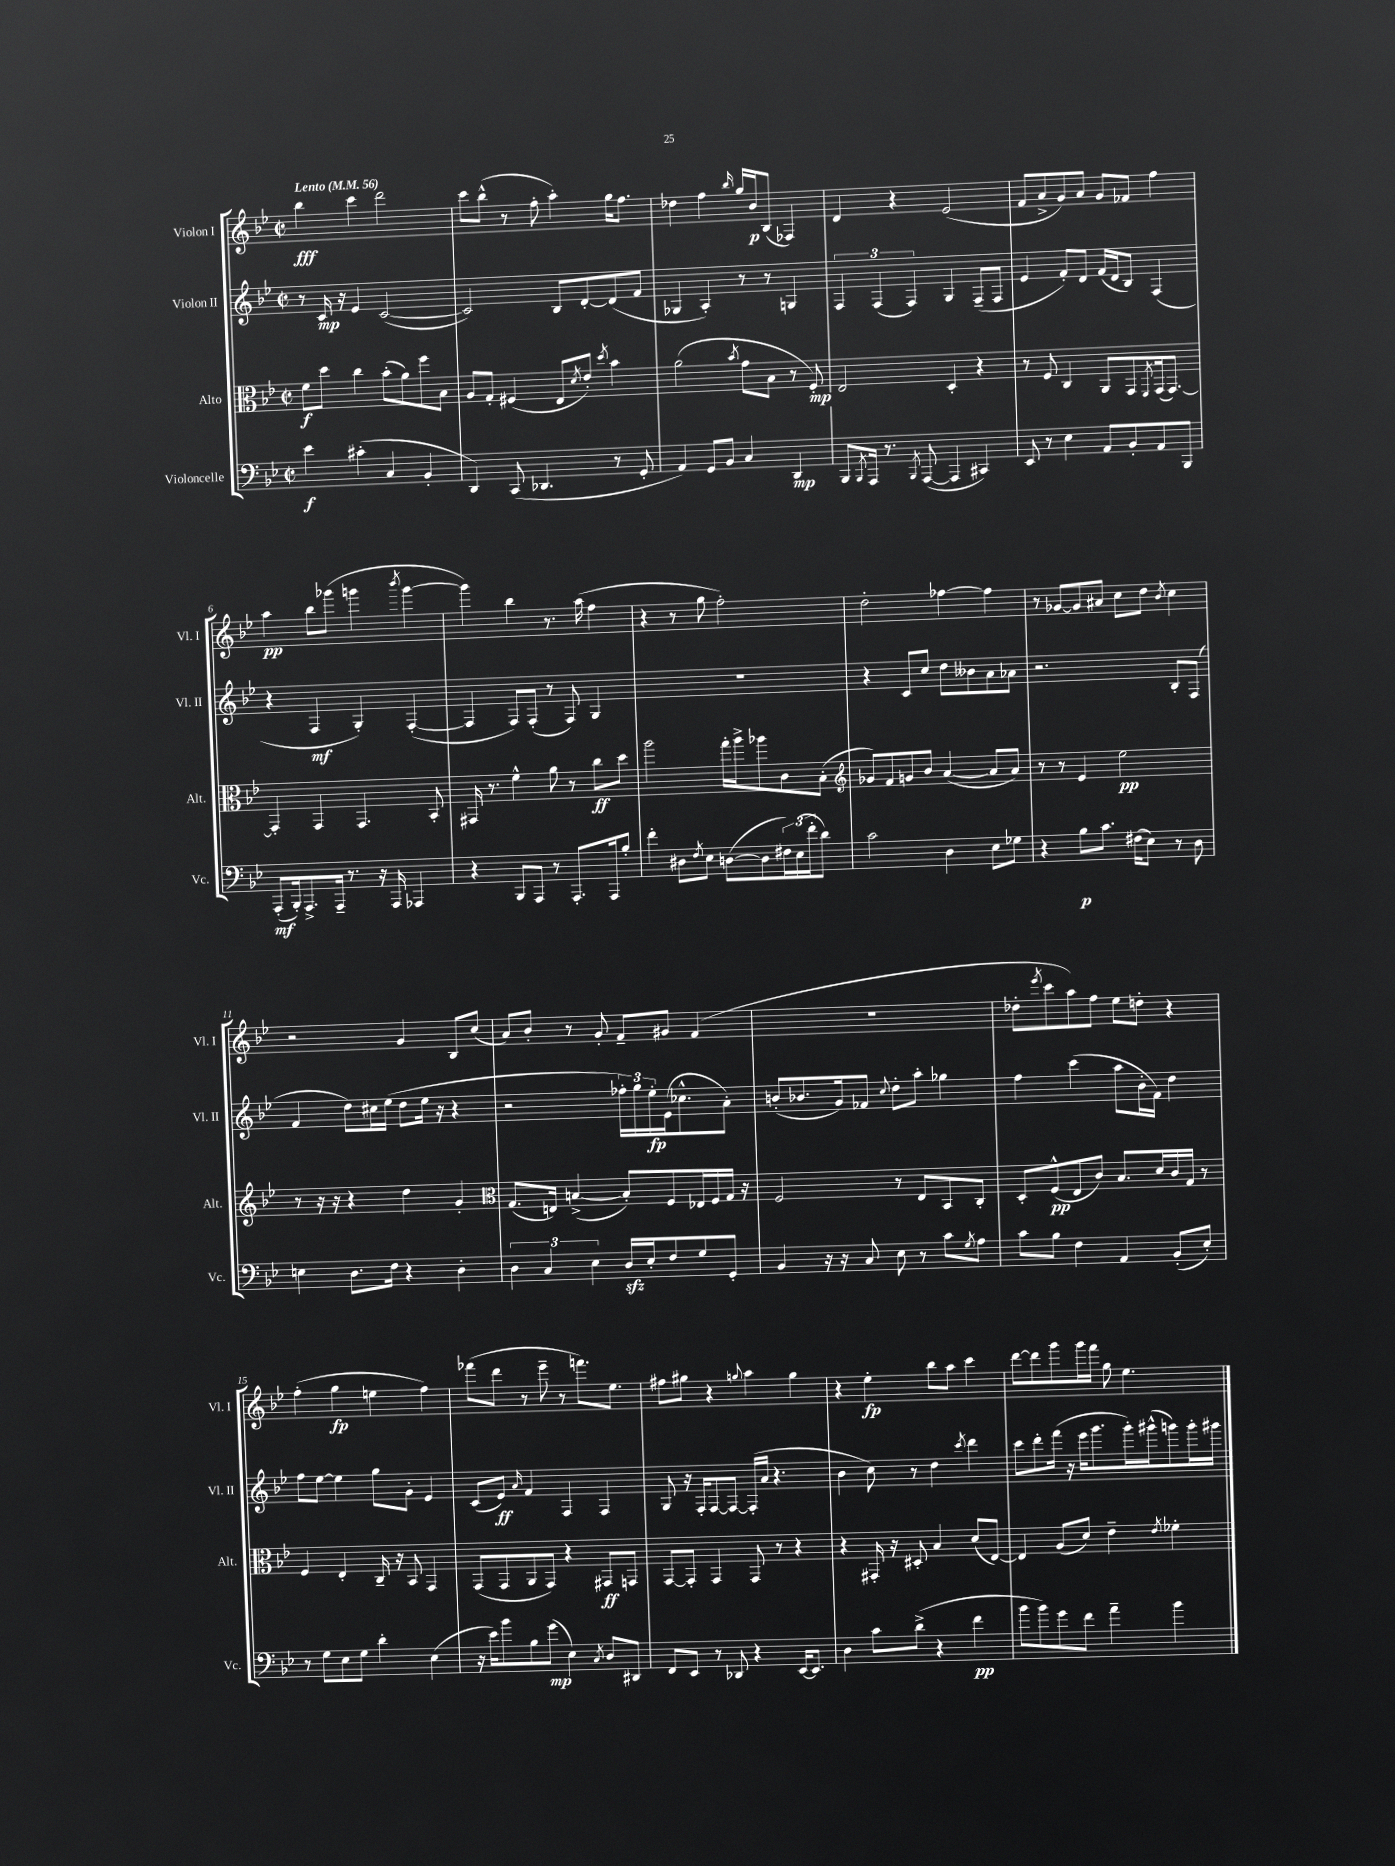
<<
\new StaffGroup <<
\new Staff = "s0" \with { instrumentName = "Violon I" shortInstrumentName = "Vl. I" } {
    \clef treble \key bes \major \defaultTimeSignature \time 2/2 \tempo "Lento" 4 = 56
    bes''4\fff c'''4 d'''2 |
    c'''8 bes''8-^( r8 f''8-. a''4-.) g''16 f''8. |
    des''4 f''4 \grace { bes''16 } g''16 bes'16\p bes8( fes4) |
    d'4 r4 ees'2( |
    f'8 a'8-> g'8) a'8 g'8 fes'8 f''4 |
    a''4\pp bes''8 ges'''8( g'''4 \acciaccatura { bes'''8 } g'''4~ |
    g'''4) bes''4 r8. a''16( f''4 |
    r4 r8 g''8 f''2-.) |
    d''2-. fes''4~ fes''4 |
    r8 ges'8~ ges'8 ais'8 c''8 d''8 \acciaccatura { bes'8 } c''4 |
    r2 g'4 bes8 c''8( |
    a'8) bes'8-. r8 g'8-. f'8-- gis'8 f'4( |
    R1 |
    des''8-. \acciaccatura { ees'''8 } c'''8 a''8) f''8 ees''8 d''8-. r4 |
    f''4-.( g''4\fp e''4 f''4) |
    fes'''8( d'''8 r8 ees'''8-- r8 f'''8.) ees''8. |
    fis''8 gis''8 r4 \appoggiatura { g''8 } a''4 g''4 |
    r4 ees''4-.\fp bes''8 a''8 c'''4 |
    d'''8~ d'''8 g'''8 g'''16 f'''16 g''8 ees''4. \bar "|." |
}
\new Staff = "s1" \with { instrumentName = "Violon II" shortInstrumentName = "Vl. II" } {
    \clef treble \key bes \major \defaultTimeSignature \time 2/2
    r8 c'16\mp r16 ees'4 c'2~( |
    c'2) bes8 d'8~-. d'8( f'8 |
    ges4 a4-.) r8 r8 g4 |
    \tuplet 3/2 { f4 f4( f4) } g4 f8--( f8 |
    ees'4 f'8-.) d'8 f'16( d'16 bes8) f4( |
    r4 f4\mf g4-.) f4~-.( |
    f4 f8) f8-.( r8 f8) g4 |
    R1 |
    r4 c'8 c''8 d''8 beses'8 a'8 aes'8 |
    r2. bes8-. f8( |
    f'4 d''8) cis''16 ees''16( d''8 ees''16 r16 r4 |
    r2 \tuplet 3/2 { fes''16-.) g''16 ees''16-.\fp } ees'16( ces''8.-^ a'8-.) |
    b'8-.( bes'8. g'16) fes'8 \appoggiatura { c''8 } d''8-. a''8-. ges''4 |
    f''4 c'''4( a''8 bes'16-. f'16) d''4 |
    f''8 ees''8~ ees''4 g''8 g'8-. ees'4 |
    c'8( ees'8\ff) \grace { a'16 } f'4 f4 f4 |
    g8 r16 f16-. f8~ f8~ f16-.( a'16 r4. |
    bes'4 c''8) r8 d''4 \acciaccatura { c'''8 } d'''4 |
    c'''8 d'''8-. f'''16( r16 ees'''16 g'''8. g'''16-.) gis'''16-^( g'''8) g'''16-. gis'''16 \bar "|." |
}
\new Staff = "s2" \with { instrumentName = "Alto" shortInstrumentName = "Alt." } {
    \clef alto \key bes \major \defaultTimeSignature \time 2/2
    f'8\f d''8 c''4 bes'8-.( a'8) f''8 bes8 |
    a8 g8-. fis4( ees8 \acciaccatura { d'8 } ees'8-.) \acciaccatura { d''8 } bes'4 |
    a'2( \acciaccatura { bes'8 } g'8 bes8 r8 f8-.\mp) |
    ees2 d4-. r4 |
    r8 f8 c4 a,8 g,8 \acciaccatura { f,8 } g,16( g,8.~) |
    g,4-. g,4 g,4. bes,8-. |
    gis,16 r8. f'4-^ a'8 r8 c''8\ff d''8 |
    a''2 g''16-. a''16-> aes''8 c'8 bes8-.( |
    \clef treble ges'8) f'8 g'8 bes'8 a'4~( a'8 a'8) |
    r8 r8 ees'4 ees''2\pp |
    r8 r16 r16 r4 d''4 g'4-. |
    \clef alto g8.( e16) b4~->( b8-.) f8 ees16 f16 g16 r16 |
    f2 r8 ees8 bes,8 c8-. |
    d8-. f8-^\pp( ees8 c'8) bes8. d'16 c'16 g16 r8 |
    f4 ees4-. c16-- r16 bes,8 g,4 |
    g,8( g,8 a,8 g,8) r4 gis,8\ff g,8 |
    g,8~ g,8-. g,4 g,8 r8 r4 |
    r4 gis,16-. r16 dis8-. bes4 d'8( ees8~) |
    ees4 a8( d'8) ees'4-- \acciaccatura { ees'8 } fes'4-. \bar "|." |
}
\new Staff = "s3" \with { instrumentName = "Violoncelle" shortInstrumentName = "Vc." } {
    \clef bass \key bes \major \defaultTimeSignature \time 2/2
    ees'4\f cis'4-.( c4 bes,4-. |
    d,4) c,8( des,4. r8 g,8-. |
    a,4) g,8 bes,8 c4 d,4\mp |
    bes,,8 \acciaccatura { bes,,8 } a,,16 r8. \acciaccatura { bes,,8 } a,,8~( a,,4 cis,4) |
    ees,8 r8 ees4 a,8 bes,8-. a,8 bes,,8 |
    a,,8-.\mf( bes,,16-.) a,,8.-> a,,16-- r8. r16 a,,16 aes,,4 |
    r4 bes,,8 a,,8 r8 a,,8.-. a,,16 bes8-. |
    f'4-. dis8 \acciaccatura { f8 } ees8 d8~( d8 \tuplet 3/2 { fis16) ees16( f'16-. } d'8) |
    c'2 d4 ees8 ges8 |
    r4 bes8\p c'8. fis16( ees8) r8 d8 |
    e4 d8. f16 r4 d4-. |
    \tuplet 3/2 { d4 c4 ees4 } d16\sfz ees16-. f8 g8 g,8-. |
    bes,4 r16 r16 c8 ees8 r8 c'8 \acciaccatura { g8 } a8 |
    c'8 bes8 f4 a,4 bes,8-.( ees8-.) |
    r8 g8 ees8 g8 d'4-. ees4( |
    r16 ees'16) bes'8 bes8 g'8\mp( ees4) \acciaccatura { c8 } d8 dis,8 |
    f,8 ees,8 r8 des,8 r4 ees,16~ ees,8. |
    d4 c'8 d'8->( r4 f'4\pp |
    bes'8 bes'8) g'8 f'8 a'4-- bes'4 \bar "|." |
}
>>
>>
